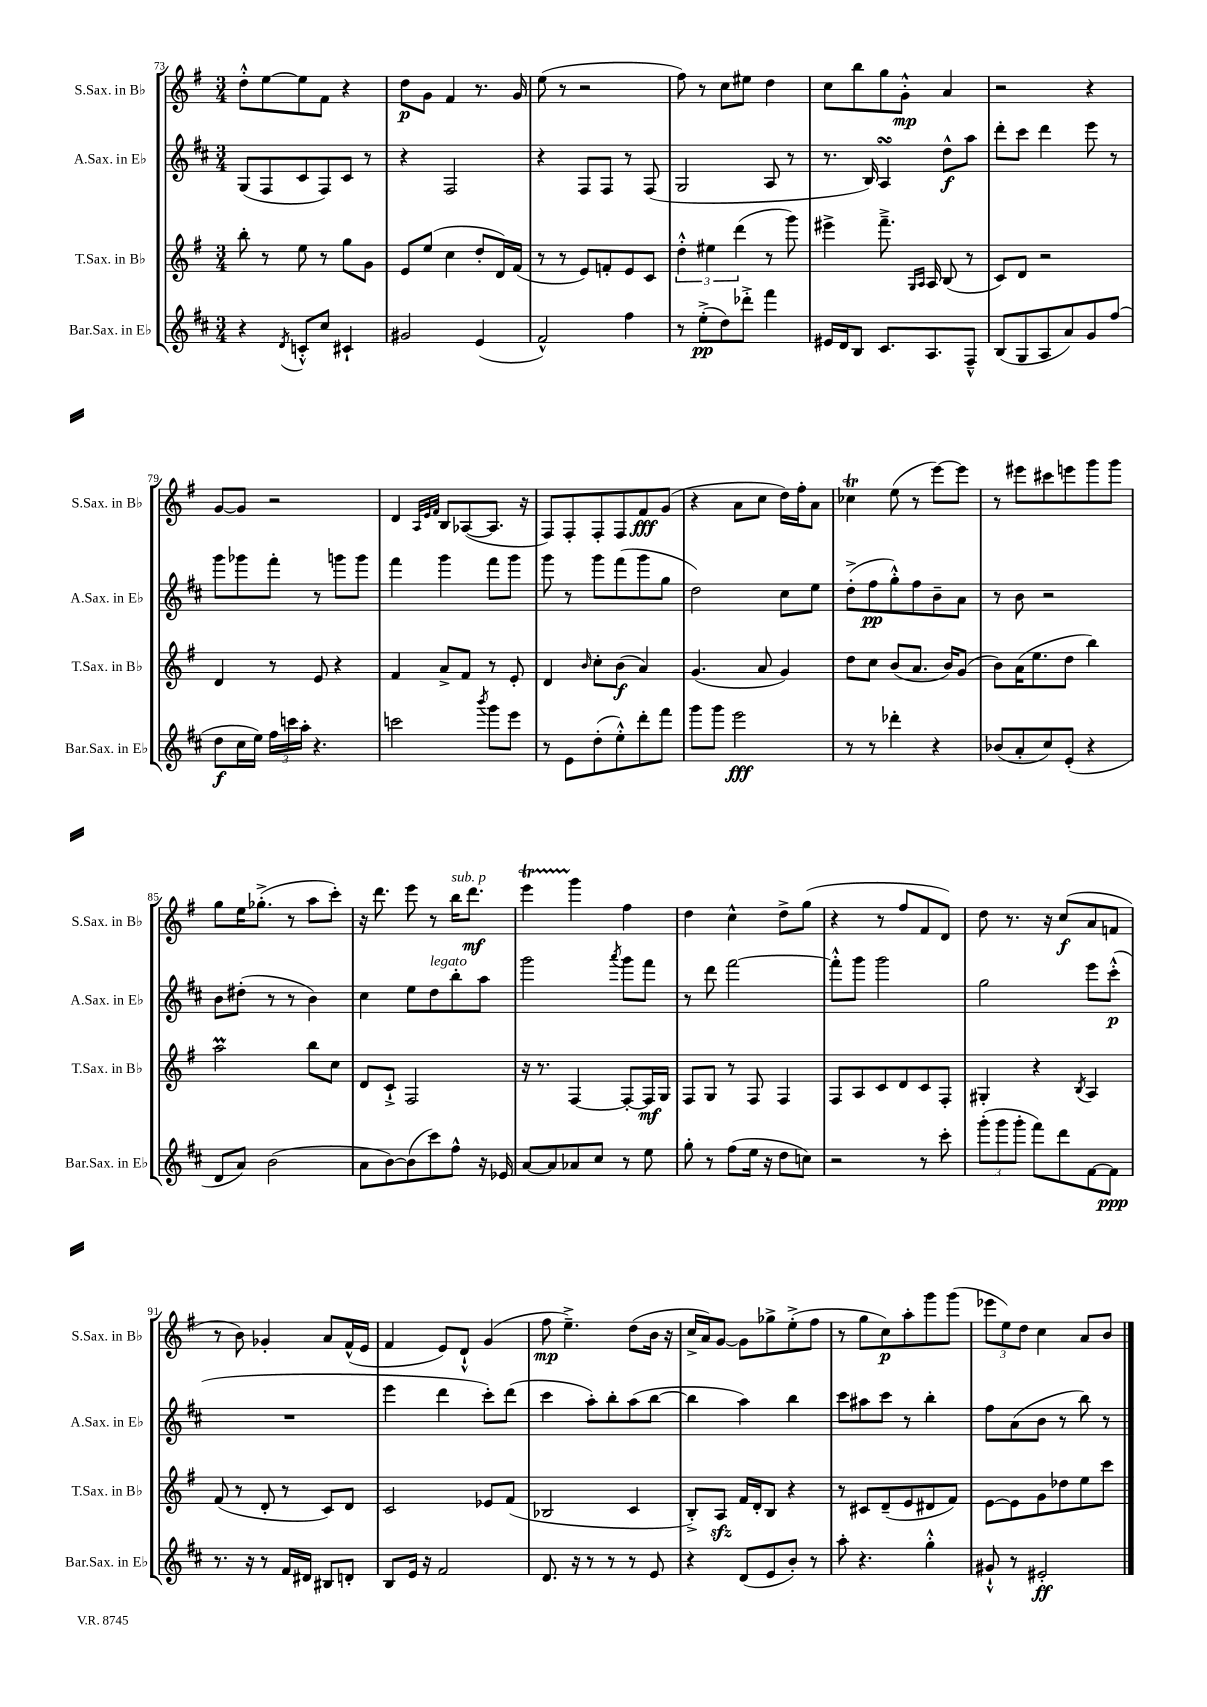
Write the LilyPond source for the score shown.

<<
\new StaffGroup <<
\new Staff = "s0" \with { instrumentName = "S.Sax. in Bb" shortInstrumentName = "S.Sax. in Bb" } {
    \clef treble \key g \major \numericTimeSignature \time 3/4
    d''8-.-^ e''8~ e''8 fis'8 r4 |
    d''8\p g'8 fis'4 r8. g'16 |
    e''8( r8 r2 |
    fis''8) r8 c''8 eis''8 d''4 |
    c''8 b''8 g''8 g'8-.-^\mp a'4 |
    r2 r4 |
    g'8~ g'8 r2 |
    d'4 \grace { a32 e'32 fis'32 } b8 aes8~( aes8. r16 |
    fis8) fis8-. fis8-. fis8 fis'8\fff g'8( |
    r4 a'8 c''8 d''16) fis''16-. a'8 |
    ces''4\trill e''8( r8 e'''8~) e'''8 |
    r8 eis'''8 cis'''8 e'''8 g'''8 g'''8 |
    g''8 e''16 ges''8.-.->( r8 a''8 c'''8-.) |
    r16 d'''8. e'''8 r8 b''16^\markup { \italic "sub. p" } d'''8.\mf |
    e'''4\startTrillSpan g'''4\stopTrillSpan fis''4 |
    d''4 c''4-^ d''8-> g''8( |
    r4 r8 fis''8 fis'8 d'8) |
    d''8 r8. r16 c''8\f( a'8 f'8 |
    r8 b'8) ges'4-. a'8 fis'16-^( e'16 |
    fis'4 e'8) d'8-!-^ g'4( |
    fis''8\mp e''4.--->) d''8( b'16 r16 |
    c''16-> a'16) g'8~ g'8 ges''8-> e''8-.->( fis''8 |
    r8 g''8 c''8\p) a''8-. g'''8 g'''8( |
    \tuplet 3/2 { ees'''8 e''8) d''8 } c''4 a'8 b'8 \bar "|." |
}
\new Staff = "s1" \with { instrumentName = "A.Sax. in Eb" shortInstrumentName = "A.Sax. in Eb" } {
    \clef treble \key d \major \numericTimeSignature \time 3/4
    g8( fis8 cis'8 fis8) cis'8 r8 |
    r4 fis2 |
    r4 fis8 fis8 r8 fis8( |
    g2 a8 r8 |
    r8. b16) a4\turn d''8-^\f a''8 |
    d'''8-. cis'''8 d'''4 e'''8 r8 |
    g'''8 ges'''8 fis'''8-. r8 g'''8 g'''8 |
    fis'''4 g'''4 fis'''8 g'''8 |
    g'''8 r8 g'''8 fis'''8( g'''8 g''8 |
    d''2) cis''8 e''8 |
    d''8-.->( fis''8\pp g''8-.-^) fis''8 b'8-- a'8 |
    r8 b'8 r2 |
    b'8 dis''8-.( r8 r8 b'4) |
    cis''4 e''8 d''8^\markup { \italic "legato" } b''8-. a''8 |
    g'''2 \acciaccatura { a'''8 } g'''8 fis'''8 |
    r8 d'''8 fis'''2~ |
    fis'''8-.-^ g'''8 g'''2 |
    g''2 e'''8 cis'''8-.-^\p( |
    R2. |
    e'''4 d'''4 cis'''8-.) d'''8( |
    cis'''4 a''8-.) b''8-. a''8( b''8~ |
    b''4 a''4) b''4 |
    cis'''8 ais''8 cis'''8 r8 b''4-. |
    fis''8 a'8( b'8 r8 b''8) r8 \bar "|." |
}
\new Staff = "s2" \with { instrumentName = "T.Sax. in Bb" shortInstrumentName = "T.Sax. in Bb" } {
    \clef treble \key g \major \numericTimeSignature \time 3/4
    b''8-. r8 e''8 r8 g''8 g'8 |
    e'8 e''8( c''4 d''8-. d'16) fis'16( |
    r8 r8 e'8) f'8-. e'8 c'8 |
    \tuplet 3/2 { d''4-.-^ eis''4 d'''4( } r8 g'''8) |
    eis'''4-> fis'''8.---> \grace { g16 a16 } a16 b8( r8 |
    c'8) d'8 r2 |
    d'4 r8 e'8 r4 |
    fis'4 a'8-> fis'8 r8 e'8-. |
    d'4 \grace { b'16 } c''8-. b'8\f( a'4) |
    g'4.( a'8 g'4) |
    d''8 c''8 b'8( a'8. b'16) g'8( |
    b'8) a'16( e''8. d''8 b''4) |
    a''2\prall b''8 c''8 |
    d'8 c'8-!-> fis2 |
    r16 r8. fis4~ fis8~-. fis16\mf g16 |
    fis8 g8 r8 fis8 fis4 |
    fis8 a8 c'8 d'8 c'8 fis8-. |
    gis4-. r4 \acciaccatura { b8 } a4 |
    fis'8( r8 d'8-. r8 c'8) d'8 |
    c'2 ees'8 fis'8( |
    bes2 c'4 |
    b8-.->) a8\sfz fis'16 d'16-. b8 r4 |
    r8 cis'8 d'8--( e'8 dis'8 fis'8) |
    e'8~ e'8 g'8 des''8 e''8 c'''8 \bar "|." |
}
\new Staff = "s3" \with { instrumentName = "Bar.Sax. in Eb" shortInstrumentName = "Bar.Sax. in Eb" } {
    \clef treble \key d \major \numericTimeSignature \time 3/4
    r4 \acciaccatura { d'8 } c'8-.-^ cis''8 cis'4-! |
    gis'2 e'4( |
    fis'2-^) fis''4 |
    r8 e''8-.->\pp( d''8) des'''8-.-> fis'''4 |
    eis'16 d'16 b8 cis'8. a8. fis8---^ |
    b8( g8 a8 a'8) g'8 fis''8( |
    d''8\f cis''16 e''16) \tuplet 3/2 { fis''16 c'''16 a''16-. } r4. |
    c'''2 \acciaccatura { b'''8 } g'''8 e'''8 |
    r8 e'8 d''8-.( e''8-.-^) d'''8-. fis'''8 |
    g'''8 g'''8 e'''2\fff |
    r8 r8 des'''4-. r4 |
    bes'8( a'8-. cis''8) e'8-.( r4 |
    d'8 a'8) b'2( |
    a'8 b'8~) b'8( cis'''8) fis''8-^ r16 ees'16 |
    a'8~ a'8 aes'8 cis''8 r8 e''8 |
    g''8-. r8 fis''8( e''16 r16 d''8 c''8) |
    r2 r8 cis'''8-. |
    \tuplet 3/2 { g'''8-.( g'''8 g'''8-. } fis'''8) d'''8 fis'8~ fis'8\ppp |
    r8. r16 r8 fis'16 dis'16 bis8 d'8-. |
    b8 e'16 r16 fis'2 |
    d'8. r16 r8 r8 r8 e'8 |
    r4 d'8( e'8 b'8-.) r8 |
    a''8-. r4. g''4-.-^ |
    gis'8-!-^ r8 eis'2-.\ff \bar "|." |
}
>>
>>
\layout { \context { \Score currentBarNumber = #73 } }
